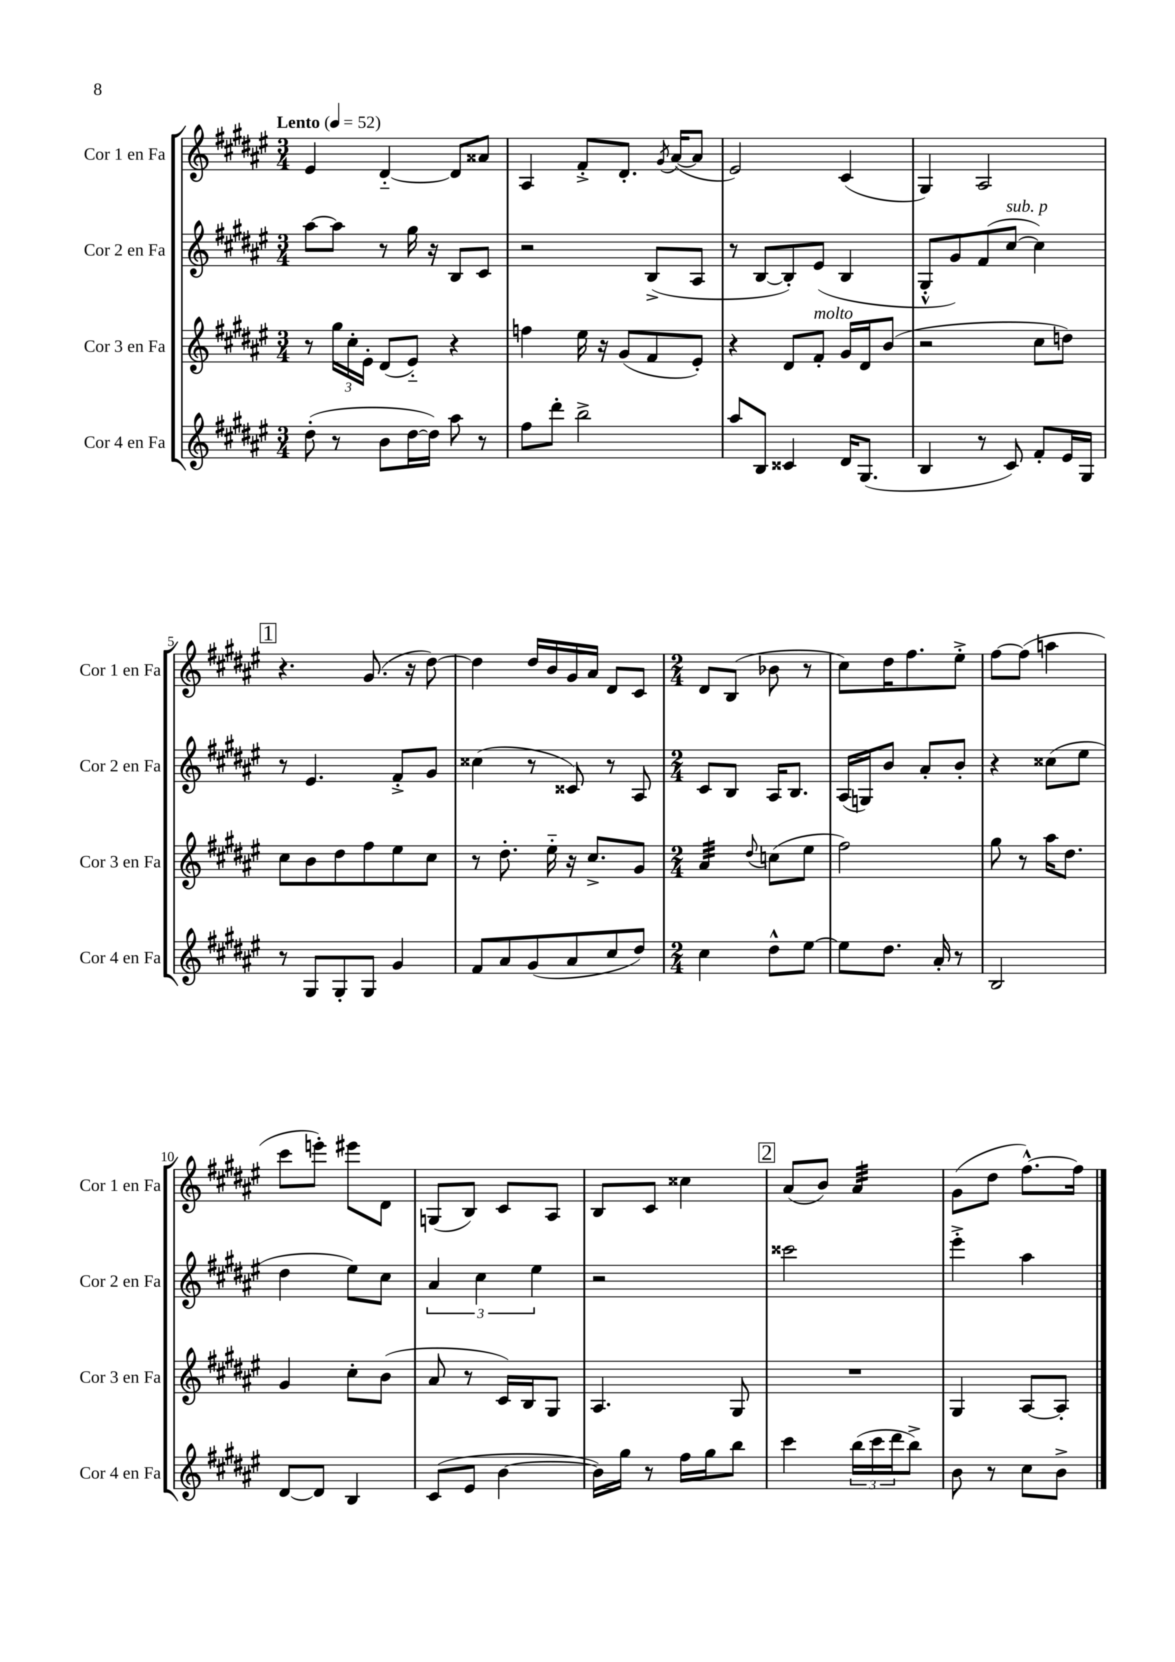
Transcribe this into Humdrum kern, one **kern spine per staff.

**kern	**kern	**kern	**kern
*part4	*part3	*part2	*part1
*staff4	*staff3	*staff2	*staff1
*I"Cor 4 en Fa	*I"Cor 3 en Fa	*I"Cor 2 en Fa	*I"Cor 1 en Fa
*I'Cor 4 en Fa	*I'Cor 3 en Fa	*I'Cor 2 en Fa	*I'Cor 1 en Fa
*clefG2	*clefG2	*clefG2	*clefG2
*k[f#c#g#d#a#e#]	*k[f#c#g#d#a#e#]	*k[f#c#g#d#a#e#]	*k[f#c#g#d#a#e#]
*M3/4	*M3/4	*M3/4	*M3/4
*MM52	*MM52	*MM52	*MM52
=1	=1	=1	=1
!	!	!	!LO:TX:a:B:t=Lento
(8dd#'\	8r	[8aa#\L	4e#/
8r	24gg#\LL	8aa#\J]	.
.	24cc#'\	.	.
.	24e#'\JJ	.	.
8b\L	(8d#/L	8r	[4d#/
[16dd#\L	8e#/J)	16gg#\	.
16dd#\JJ])	.	16r	.
8aa#\	4r	8B/L	8d#/L]
8r	.	8c#/J	8a##X/J
=2	=2	=2	=2
8ff#\L	4ffn\	2r	4A#/
8ddd#'\J	.	.	.
2bb^\	16ee#\	.	8f#'^/L
.	16r	.	.
.	(8g#/L	.	8.d#'/J
.	8f#/	(8B^/L	.
.	.	.	8qg#/
.	.	.	([16a#/KL
.	8e#'/J)	8A#/J	8a#/J]
=3	=3	=3	=3
8aa#/L	4r	8r	2e#/)
8B/J	.	[8B/L	.
4c##X/	8d#/L	8B'/])	.
!	!LO:TX:a:i:t=molto	!	!
.	8f#'/J	(8e#/J	.
16d#/KL	16g#/LL	4B/	(4c#/
(8.G#/J	16d#/J	.	.
.	(8b/J	.	.
=4	=4	=4	=4
4B/	2r	8G#'^^/L	4G#/)
.	.	8g#/)	.
8r	.	(8f#/	2A#/
!	!	!LO:TX:a:i:t=sub. p	!
8c#/)	.	[8cc#/J	.
8f#'/L	8cc#\L	4cc#\])	.
16e#/L	8ddn\J)	.	.
16G#/JJ	.	.	.
!!LO:LB:g=z
!!LO:REH:place=s1:t=1
=5	=5	=5	=5
8r	8cc#\L	8r	4.r
8G#/L	8b\	4.e#/	.
8G#'/	8dd#\	.	.
8G#/J	8ff#\	.	(8.g#/
4g#/	8ee#\	8f#'^/L	.
.	.	.	16r
.	8cc#\J	8g#/J	[8dd#\)
=6	=6	=6	=6
8f#/L	8r	(4cc##X\	4dd#\]
8a#/	8.dd#'\	.	.
(8g#/	.	8r	16dd#/LL
.	16ee#\	.	16b/
8a#/	16r	8c##X/)	16g#/
.	8.cc#^/L	.	16a#/JJ
8cc#/	.	8r	8d#/L
8dd#/J)	8g#/J	8A#/	8c#/J
=7	=7	=7	=7
*M2/4	*M2/4	*M2/4	*M2/4
*	*tremolo	*	*
4cc#\	32a#/LLL	8c#/L	8d#/L
.	32a#/	.	.
.	32a#/	.	.
.	32a#/	.	.
.	32a#/	8B/J	(8B/J
.	32a#/	.	.
.	32a#/	.	.
.	32a#/JJJ	.	.
*	*Xtremolo	*	*
.	8qqdd#/	.	.
8dd#^^\L	(8ccn\L	16A#/KL	8b-X\
.	.	8.B/J	.
[8ee#\J	8ee#\J	.	8r
=8	=8	=8	=8
8ee#\L]	2ff#\)	(16A#/LL	8cc#\L)
.	.	16Gn/J)	.
8.dd#\J	.	8b/J	16dd#\K
.	.	.	8.ff#\
.	.	8a#'/L	.
16a#'/	.	.	.
8r	.	8b'/J	8ee#'^\J
=9	=9	=9	=9
2B/	8gg#\	4r	[8ff#\L
.	8r	.	(8ff#\J]
.	16aa#\KL	(8cc##X\L	4aan\
.	8.dd#\J	.	.
.	.	8ee#\J	.
!!LO:LB:g=z
=10	=10	=10	=10
[8d#/L	4g#/	4dd#\	8ccc#\L
8d#/J]	.	.	8eeen'\J)
4B/	8cc#'\L	8ee#\L)	8eee#X\L
.	(8b\J	8cc#\J	8d#\J
=11	=11	=11	=11
(8c#/L	8a#/	6a#/	(8Gn/L
8e#/J	8r	.	8B/J)
.	.	6cc#\	.
[4b\	16c#/LL)	.	8c#/L
.	16B/J	.	.
.	.	6ee#\	.
.	8G#/J	.	8A#/J
=12	=12	=12	=12
16b\LL])	4.A#/	2r	8B/L
16gg#\JJ	.	.	.
8r	.	.	8c#/J
16ff#\LL	.	.	4cc##X\
16gg#\J	.	.	.
8bb\J	8G#/	.	.
!!LO:REH:place=s1:t=2
=13	=13	=13	=13
4ccc#\	2r	2ccc##X\	(8a#/L
.	.	.	8b/J)
*	*	*	*tremolo
(24bb\LL	.	.	32a#/LLL
.	.	.	32a#/
24ccc#\	.	.	.
.	.	.	32a#/
24ddd#\J	.	.	.
.	.	.	32a#/
8bb^\J)	.	.	32a#/
.	.	.	32a#/
.	.	.	32a#/
.	.	.	32a#/JJJ
*	*	*	*Xtremolo
=14	=14	=14	=14
8b\	4G#/	4eee#'^\	(8g#\L
8r	.	.	8dd#\J
8cc#\L	[8A#/L	4aa#\	[8.ff#^^\L)
8b^\J	8A#'/J]	.	.
.	.	.	16ff#\Jk]
==	==	==	==
*-	*-	*-	*-
